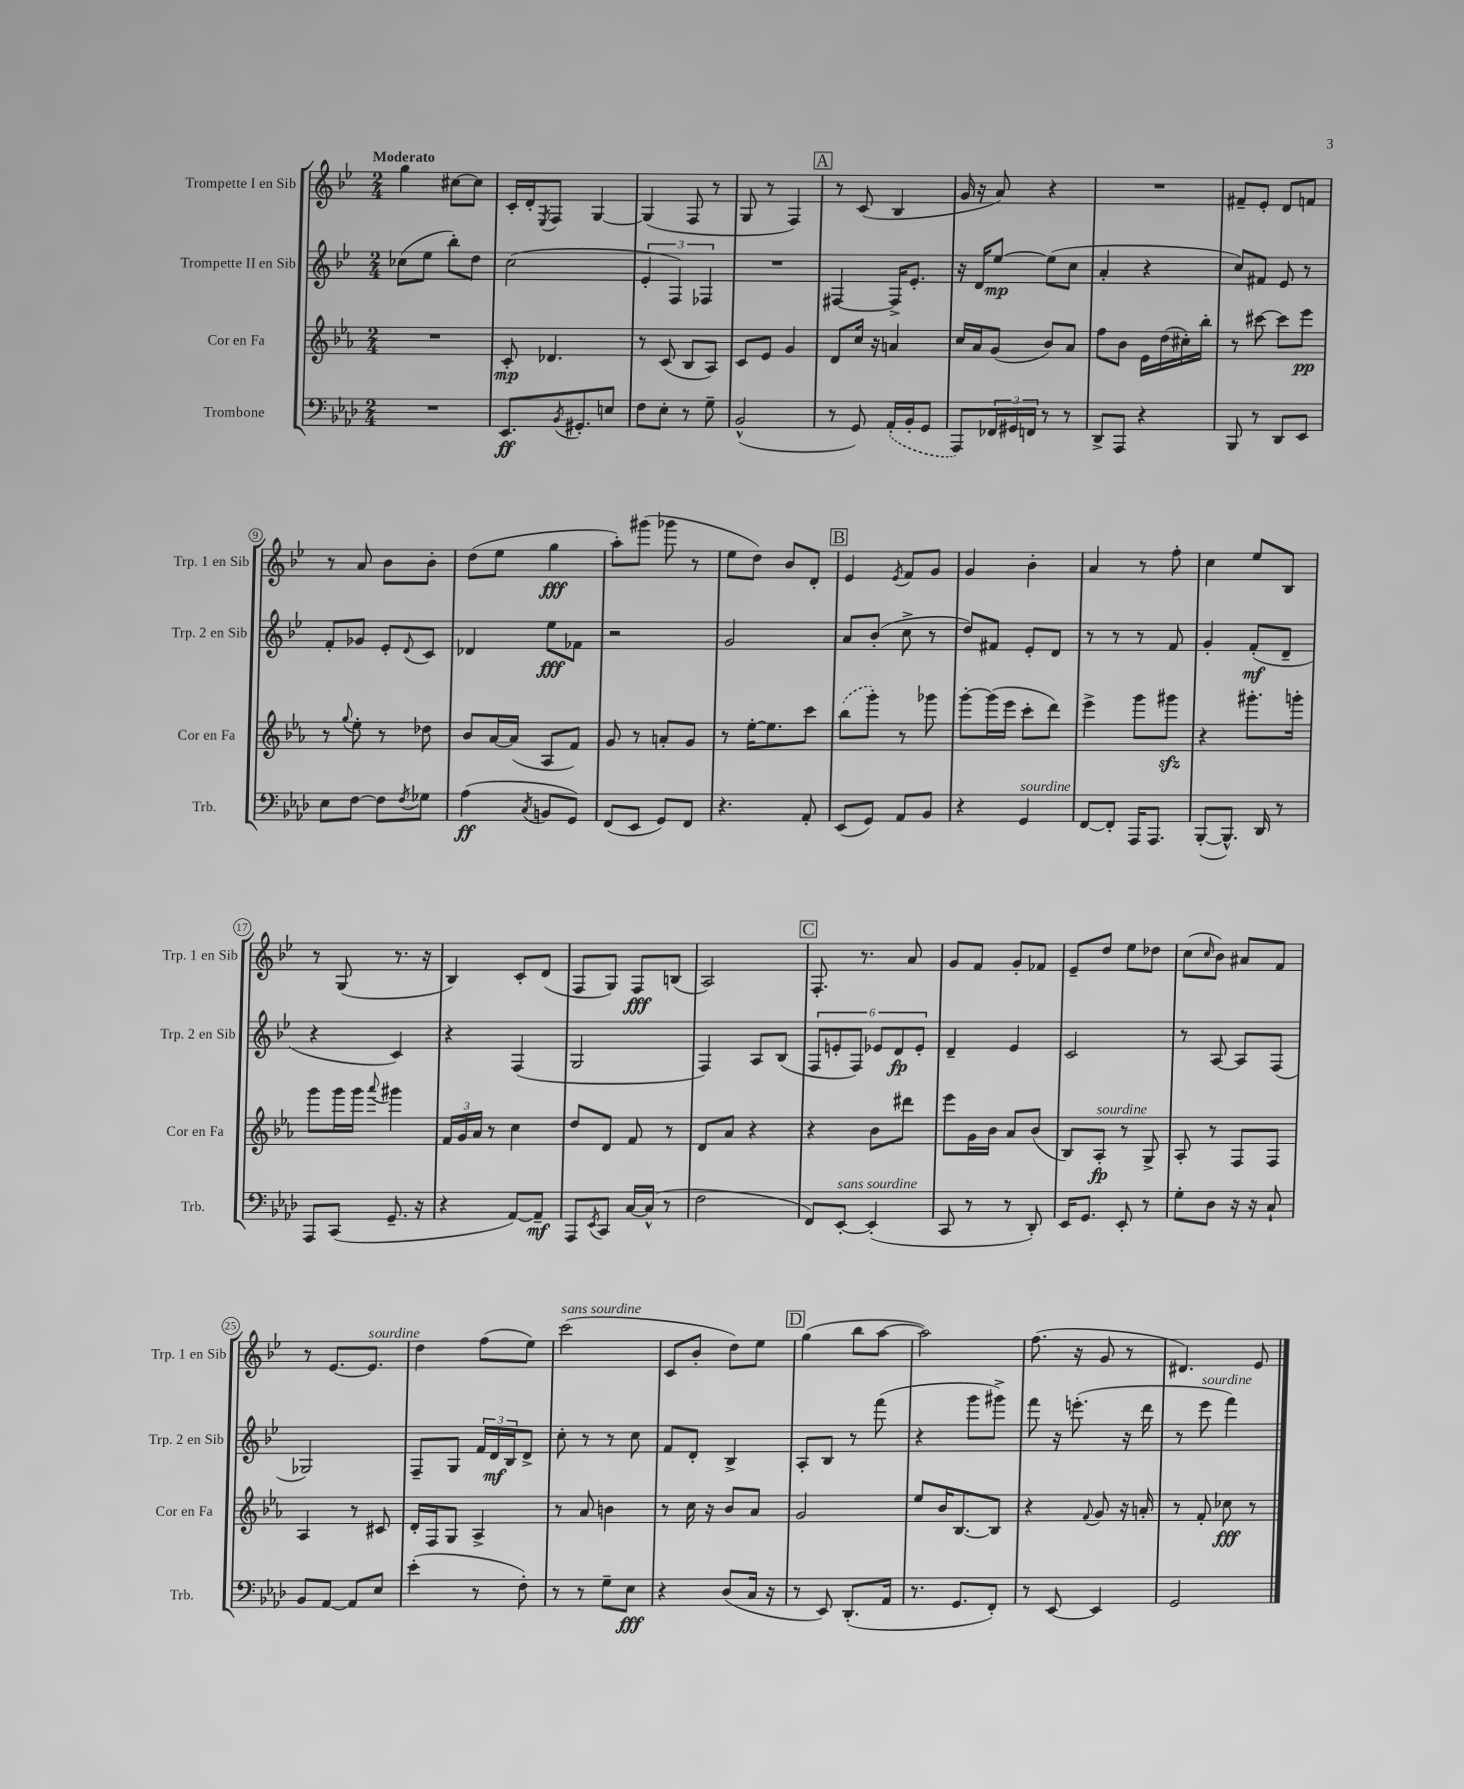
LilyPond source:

<<
\new StaffGroup <<
\new Staff = "s0" \with { instrumentName = "Trompette I en Sib" shortInstrumentName = "Trp. 1 en Sib" } {
    \clef treble \key bes \major \numericTimeSignature \time 2/4 \tempo "Moderato"
    g''4 cis''8~ cis''8 |
    c'16-. d'16-. \acciaccatura { ees8 } f8 g4~ |
    g4( f8 r8 |
    g8 r8 f4) |
    \mark \markup { \box "A" } r8 c'8( bes4 |
    g'16 r16 a'8) r4 |
    R2 |
    fis'8-- ees'8-. d'8 f'8 |
    r8 a'8 bes'8 bes'8-. |
    d''8( ees''8 g''4\fff |
    a''8-.) gis'''8( ges'''8 r8 |
    ees''8 d''8) bes'8 d'8-. |
    \mark \markup { \box "B" } ees'4 \acciaccatura { ees'8 } f'8 g'8 |
    g'4 bes'4-. |
    a'4 r8 f''8-. |
    c''4 ees''8 bes8 |
    r8 g8( r8. r16 |
    bes4) c'8-. d'8( |
    f8 g8) f8\fff b8( |
    a2) |
    \mark \markup { \box "C" } f8.-. r8. a'8 |
    g'8 f'8 g'8-. fes'8 |
    ees'8-- d''8 ees''8 des''8 |
    c''8( \grace { c''16 } bes'8) ais'8 f'8 |
    r8 ees'8.~ ees'8.^\markup { \italic "sourdine" } |
    d''4 f''8( ees''8) |
    c'''2^\markup { \italic "sans sourdine" }( |
    c'8 bes'8-. d''8) ees''8 |
    \mark \markup { \box "D" } g''4( bes''8 a''8~ |
    a''2) |
    f''8.( r16 g'8 r8 |
    dis'4.) ees'8 \bar "|." |
}
\new Staff = "s1" \with { instrumentName = "Trompette II en Sib" shortInstrumentName = "Trp. 2 en Sib" } {
    \clef treble \key bes \major \numericTimeSignature \time 2/4
    ces''8( ees''8 bes''8-.) d''8 |
    c''2( |
    \tuplet 3/2 { ees'4-. f4) fes4 } |
    R2 |
    \mark \markup { \box "A" } fis4~ fis16-> ees'8.-. |
    r16 d'16 ees''8~\mp ees''8( c''8 |
    a'4-. r4 |
    c''8) fis'8 ees'8 r8 |
    f'8-. ges'8 ees'8-. \appoggiatura { d'8 } c'8 |
    des'4 ees''8\fff fes'8 |
    r2 |
    g'2 |
    \mark \markup { \box "B" } a'8 bes'8-.( c''8-> r8 |
    d''8) fis'8 ees'8-. d'8 |
    r8 r8 r8 f'8 |
    g'4-. f'8-.\mf( d'8-- |
    r4 c'4) |
    r4 f4( |
    g2 |
    f4) a8 bes8( |
    \mark \markup { \box "C" } \tuplet 6/4 { f8 e'8-. f8) ees'8 d'8\fp ees'8-. } |
    d'4-- ees'4 |
    c'2 |
    r8 a8~ a8 f8( |
    ges2) |
    f8-- g8 \tuplet 3/2 { f'16 d'16\mf bes16 } d'8-> |
    c''8-. r8 r8 c''8 |
    f'8 d'8-. bes4-> |
    \mark \markup { \box "D" } a8-. bes8 r8 f'''8( |
    r4 g'''8 gis'''8->) |
    f'''8 r16 e'''8.-.( r16 d'''16 |
    r8 ees'''8^\markup { \italic "sourdine" } f'''4) \bar "|." |
}
\new Staff = "s2" \with { instrumentName = "Cor en Fa" shortInstrumentName = "Cor en Fa" } {
    \clef treble \key ees \major \numericTimeSignature \time 2/4
    R2 |
    c'8-.\mp des'4. |
    r8 c'8( bes8 aes8) |
    c'8 ees'8 g'4 |
    \mark \markup { \box "A" } d'8 c''16 r16 a'4 |
    c''16 aes'16 g'8( bes'8) aes'8 |
    f''8 bes'8 ees'16 d''16( cis''16-.) bes''16-. |
    r8 cis'''8~ cis'''8 ees'''8\pp |
    r8 \appoggiatura { g''8 } ees''8-. r8 des''8 |
    bes'8 aes'16~ aes'16( aes8 f'8) |
    g'8 r8 a'8-. g'8 |
    r8 ees''16~-. ees''8. c'''8 |
    \mark \markup { \box "B" } \once \slurDashed bes''8( g'''8-.) r8 ges'''8 |
    g'''8~-. g'''16( ees'''16 c'''8-. d'''8) |
    ees'''4-> g'''8 gis'''8\sfz |
    r4 gis'''8.-. g'''16-. |
    g'''8 g'''16 g'''16 \appoggiatura { aes'''8 } gis'''4 |
    \tuplet 3/2 { f'16 g'16 aes'16 } r8 c''4 |
    d''8 d'8 f'8 r8 |
    d'8 aes'8 r4 |
    \mark \markup { \box "C" } r4 bes'8 dis'''8 |
    ees'''8 g'16 bes'16 aes'8 bes'8( |
    bes8) aes8-.\fp^\markup { \italic "sourdine" } r8 g8-> |
    aes8-. r8 f8 f8 |
    aes4 r8 cis'8 |
    d'16-. f16 g8 aes4-> |
    r8 aes'8 b'4 |
    r8 c''16 r16 bes'8 aes'8 |
    \mark \markup { \box "D" } g'2 |
    ees''8 bes'16 bes8.~ bes8 |
    r4 \appoggiatura { f'8 } g'8 r16 a'16-. |
    r8 f'8-. ces''8\fff r8 \bar "|." |
}
\new Staff = "s3" \with { instrumentName = "Trombone" shortInstrumentName = "Trb." } {
    \clef bass \key aes \major \numericTimeSignature \time 2/4
    R2 |
    ees,8.\ff \acciaccatura { bes,8 } gis,8.-. e8 |
    f8 ees8-. r8 g8-- |
    bes,2-^( |
    \mark \markup { \box "A" } r8 g,8) \once \slurDashed aes,16-.( bes,16-. g,8 |
    aes,,8) \tuplet 3/2 { fes,16 gis,16 f,16 } r8 r8 |
    des,8-> aes,,8 r4 |
    bes,,8 r8 des,8 ees,8 |
    ees8 f8~ f8 \acciaccatura { f8 } ges8 |
    aes4\ff( \acciaccatura { c8 } b,8 g,8) |
    f,8( ees,8 g,8) f,8 |
    r4. aes,8-. |
    \mark \markup { \box "B" } ees,8( g,8) aes,8 bes,8 |
    r4 g,4^\markup { \italic "sourdine" } |
    f,8~ f,8-. aes,,16 aes,,8. |
    bes,,8~-.( bes,,8.-^) des,16 r8 |
    aes,,8 c,8( g,8.-- r16 |
    r4 aes,8~) aes,8--\mf |
    aes,,8 \acciaccatura { ees,8 } c,8 c16~ c16-^( r8 |
    f2 |
    \mark \markup { \box "C" } f,8) ees,8~-.^\markup { \italic "sans sourdine" } ees,4-.( |
    c,8 r8 r8 des,8-.) |
    ees,16 g,8. ees,8-. r8 |
    g8-. des8 r16 r16 c8-! |
    bes,8 aes,8~ aes,8 ees8 |
    ees'4-.( r8 f8-.) |
    r8 r8 g8-- ees8\fff |
    r4 des8( c16 r16 |
    \mark \markup { \box "D" } r8 ees,8) des,8.-.( aes,16 |
    r8. g,8. f,8-.) |
    r8 ees,8~ ees,4 |
    g,2 \bar "|." |
}
>>
>>
\layout { \context { \Score \override BarNumber.stencil = #(make-stencil-circler 0.1 0.3 ly:text-interface::print) } }
